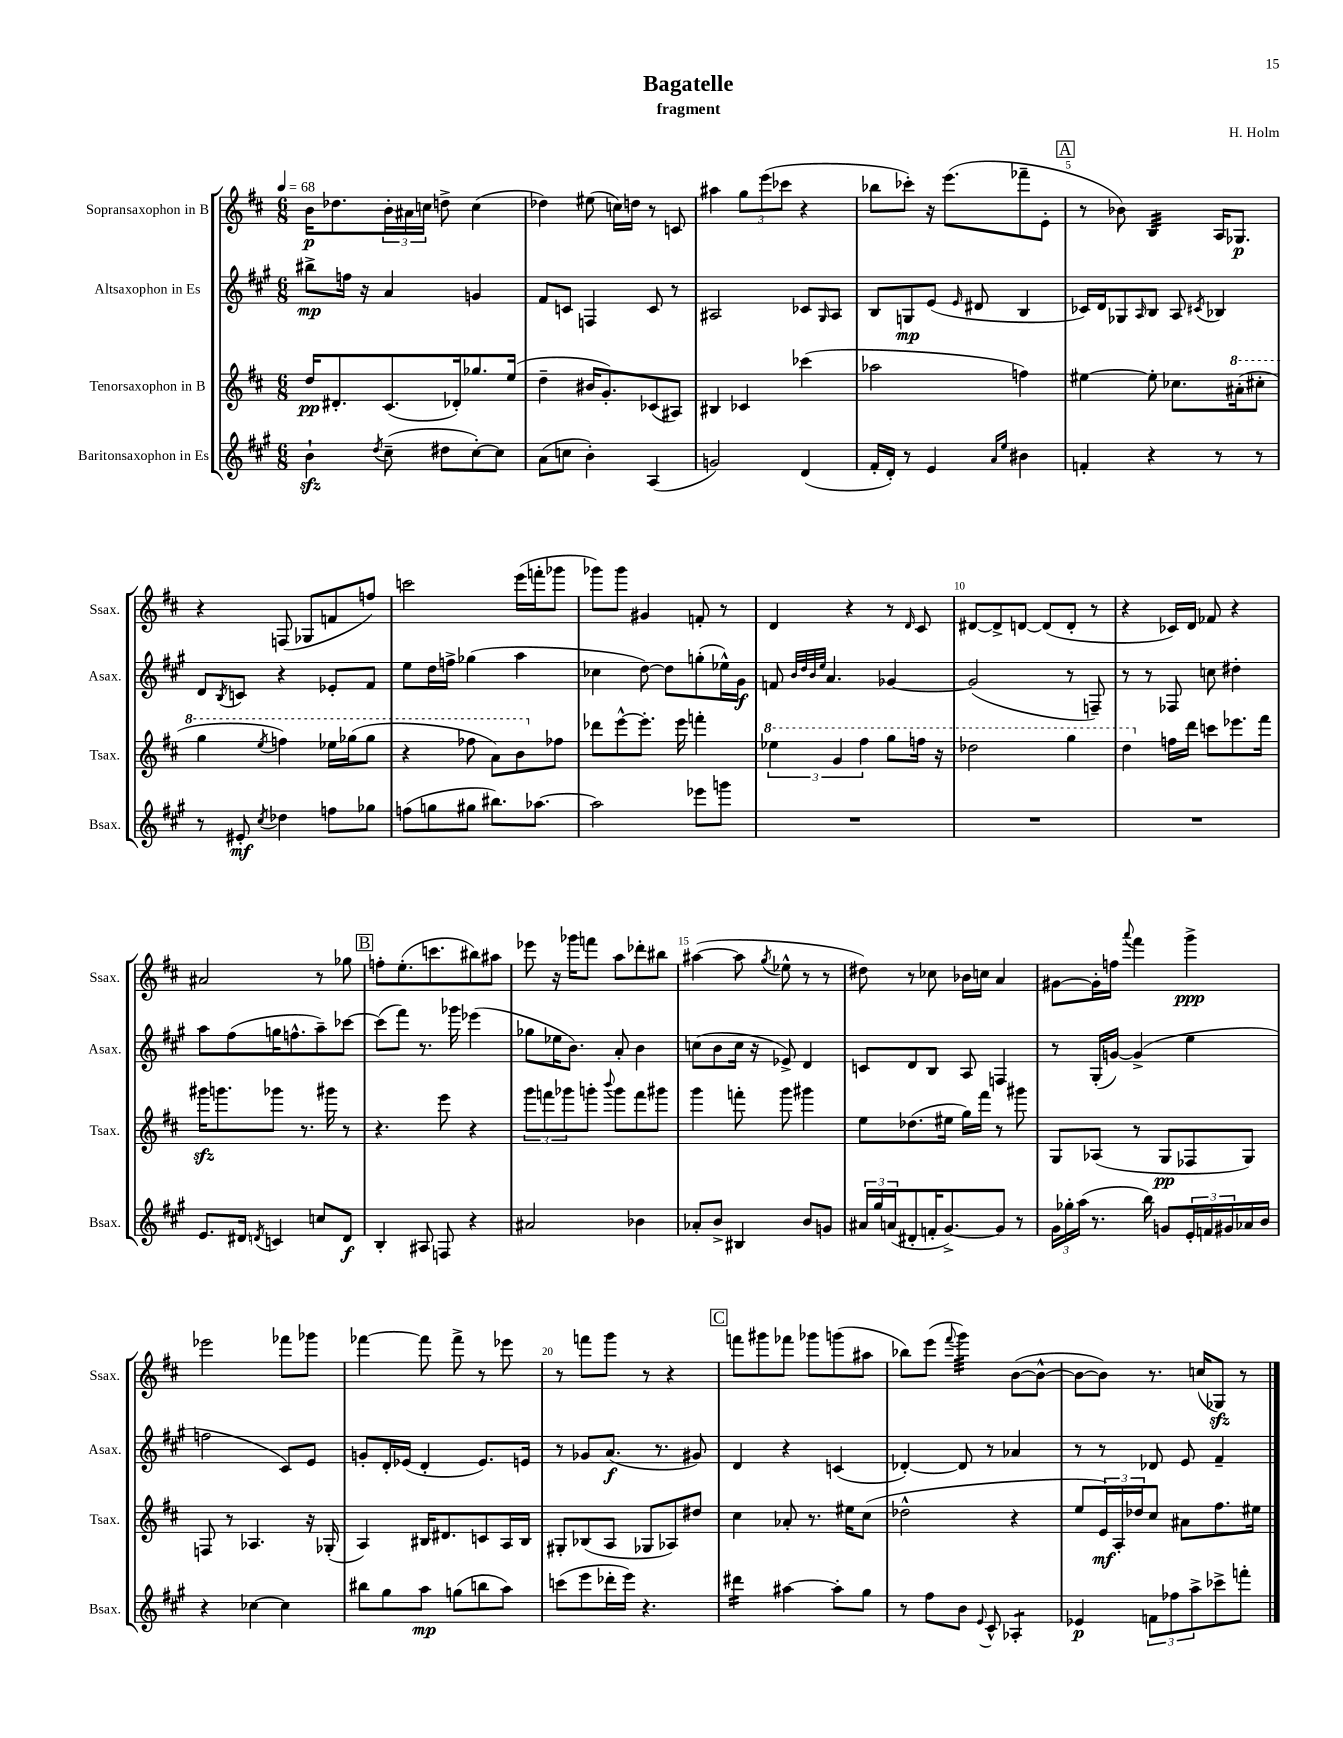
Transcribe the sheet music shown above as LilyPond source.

\header { title = "Bagatelle" composer = "H. Holm" subtitle = "fragment" }
<<
\new StaffGroup <<
\new Staff = "s0" \with { instrumentName = "Sopransaxophon in B" shortInstrumentName = "Ssax." } {
    \clef treble \key d \major \numericTimeSignature \time 6/8 \tempo 4 = 68
    b'16\p des''8. \tuplet 3/2 { b'16-. ais'16 c''16 } d''8-> c''4( |
    des''4) eis''8( c''16) d''16 r8 c'8 |
    ais''4 \tuplet 3/2 { g''8 e'''8( ces'''8 } r4 |
    bes''8 ces'''8-.) r16 e'''8.( fes'''8-- e'8-. |
    \mark \markup { \box "A" } r8 bes'8) b4:32 a16 ges8.\p |
    r4 f8( ges8 f'8 f''8) |
    c'''2 e'''16( f'''16-. ges'''8 |
    ges'''8) ges'''8 gis'4 f'8-. r8 |
    d'4 r4 r8 \grace { d'16 } cis'8 |
    dis'8~ dis'8-> d'8~ d'8( d'8-. r8 |
    r4 ces'16) d'16 fes'8 r4 |
    ais'2 r8 ges''8 |
    \mark \markup { \box "B" } f''8-. e''8.-.( c'''8. bis''8) ais''8 |
    ees'''8 r16 ges'''16 f'''8 a''8 des'''8-. bis''8 |
    ais''4~( ais''8 \acciaccatura { g''8 } ees''8-^ r8 r8 |
    dis''8) r8 ces''8 bes'16 c''16 a'4 |
    gis'8~ gis'16-. f''16 \appoggiatura { a'''8 } fis'''4 g'''4->\ppp |
    ees'''2 fes'''8 ges'''8 |
    fes'''4~ fes'''8 fes'''8-> r8 ees'''8 |
    r8 f'''8 g'''8 r8 r4 |
    \mark \markup { \box "C" } f'''8 gis'''8 fes'''8 ges'''8 g'''8( ais''8 |
    bes''8) e'''8( \appoggiatura { fis'''8 } g'''4:32) b'8~( b'8~-^ |
    b'8~ b'8) r8. c''16( ges8\sfz) r8 \bar "|." |
}
\new Staff = "s1" \with { instrumentName = "Altsaxophon in Es" shortInstrumentName = "Asax." } {
    \clef treble \key a \major \numericTimeSignature \time 6/8
    bis''8->\mp f''16 r16 a'4 g'4 |
    fis'8 c'8 f4 c'8 r8 |
    ais2 ces'8 \grace { gis16 } ais8 |
    b8 g8\mp e'8( \grace { e'16 } dis'8 b4 |
    \mark \markup { \box "A" } ces'16) d'16 ges8 \grace { a16 } b8 a8 \acciaccatura { cis'8 } bes4 |
    d'8 \acciaccatura { b8 } c'8 r4 ees'8-. fis'8 |
    e''8 d''16 f''16-> ges''4( a''4 |
    ces''4 d''8~) d''8 g''8-.( ees''16-^) gis'16\f |
    f'8 \grace { b'32 d''32 b'32 e''32 } a'4. ges'4~ |
    ges'2( r8 f8--) |
    r8 r8 fes8 c''8 dis''4-. |
    a''8 fis''8( g''16 f''8.-^ a''8--) ces'''8~ |
    \mark \markup { \box "B" } ces'''8( fis'''8) r8. ges'''16 ees'''4( |
    ges''8 ees''16 b'8.) a'8-. b'4 |
    c''8( b'8 c''16 r16 ees'8->) d'4 |
    c'8 d'8 b8 a8 f4 |
    r8 gis16-.( g'16~) g'4->( e''4 |
    f''2 cis'8) e'8 |
    g'8-. d'16-. ees'16( d'4-. ees'8.) e'16 |
    r8 ges'8 a'8.\f( r8. gis'8) |
    \mark \markup { \box "C" } d'4 r4 c'4( |
    des'4~-.) des'8 r8 aes'4 |
    r8 r8 des'8 e'8 fis'4-- \bar "|." |
}
\new Staff = "s2" \with { instrumentName = "Tenorsaxophon in B" shortInstrumentName = "Tsax." } {
    \clef treble \key d \major \numericTimeSignature \time 6/8
    d''16\pp dis'8.-. cis'8.( des'16-.) ges''8. e''16( |
    d''4-- bis'16 g'8.-.) ces'8( ais8) |
    bis4 ces'4 ces'''4( |
    aes''2 f''4) |
    \mark \markup { \box "A" } eis''4~ eis''8-. ces''8. \ottava #1 ais''16-.( cis'''!8-. |
    g'''4 \acciaccatura { e'''8 } f'''4) ees'''16 ges'''16( ges'''8 |
    r4 fes'''8 a''8) b''8 \ottava #0 fes''8 |
    des'''8 e'''8~-^ e'''8.-. e'''16 f'''4-. |
    \tuplet 3/2 { \ottava #1 ees'''4 g''4 fis'''4 } g'''8 f'''16 r16 |
    des'''2 g'''4 |
    d'''4 \ottava #0 f''16 d'''16 c'''8 ees'''8. fis'''16 |
    gis'''16\sfz g'''8. ges'''8 r8. gis'''16 r8 |
    \mark \markup { \box "B" } r4. e'''8 r4 |
    \tuplet 3/2 { g'''8 f'''8 ges'''8 } g'''8-. \appoggiatura { b'''8 } g'''8 f'''8 gis'''8 |
    g'''4 f'''8-. g'''8 gis'''4 |
    e''8 des''8.( eis''16 g''16) fis'''16 r8 gis'''8 |
    g8 aes8( r8 g8\pp fes8 g8) |
    f8 r8 aes4. r16 ges16-.( |
    a4) bis16 dis'8. c'8 a16 bis16 |
    gis8-. bes8( a8 ges8 aes8) dis''8 |
    \mark \markup { \box "C" } cis''4 aes'8-. r8. eis''16 cis''8( |
    des''2-^ r4 |
    e''8 \tuplet 3/2 { e'16\mf) a16-. des''16 } cis''8 ais'8 fis''8. eis''16 \bar "|." |
}
\new Staff = "s3" \with { instrumentName = "Baritonsaxophon in Es" shortInstrumentName = "Bsax." } {
    \clef treble \key a \major \numericTimeSignature \time 6/8
    b'4-!\sfz \acciaccatura { d''8 } cis''8--( dis''8 cis''8~-.) cis''8 |
    a'8( c''8 b'4-.) a4( |
    g'2) d'4( |
    fis'16-. d'16-.) r8 e'4 \grace { a'16 e''16 } bis'4 |
    \mark \markup { \box "A" } f'4-. r4 r8 r8 |
    r8 eis'8-.\mf \acciaccatura { cis''8 } des''4 f''8 ges''8 |
    f''8( g''8 gis''8 bis''8.) aes''8.~ |
    aes''2 ees'''8 g'''8 |
    R2. |
    R2. |
    R2. |
    e'8. dis'16 \acciaccatura { d'8 } c'4 c''8 d'8\f |
    \mark \markup { \box "B" } b4-. ais8 f8 r4 |
    ais'2 bes'4 |
    aes'8-. b'8-> bis4 b'8 g'8 |
    \tuplet 3/2 { ais'16 gis''16 a'16( } dis'8-. f'16-. gis'8.~->) gis'8 r8 |
    \tuplet 3/2 { gis'16 ges''16-. a''16( } r8. b''16) g'8 \tuplet 3/2 { e'16-. f'16 gis'16 } aes'16 b'16 |
    r4 ces''4~ ces''4 |
    bis''8 gis''8 a''8\mp g''8( b''8 a''8) |
    c'''8( e'''8 des'''16-. e'''16) r4. |
    \mark \markup { \box "C" } dis'''4:16 ais''4~ ais''8-. gis''8 |
    r8 fis''8 b'8 \appoggiatura { e'8 } cis'8-^ aes4:8-. |
    ees'4\p \tuplet 3/2 { f'8 fes''8 a''8-> } ces'''8-> f'''8-. \bar "|." |
}
>>
>>
\layout { \context { \Score \override BarNumber.break-visibility = ##(#f #t #t) barNumberVisibility = #(every-nth-bar-number-visible 5) } }
